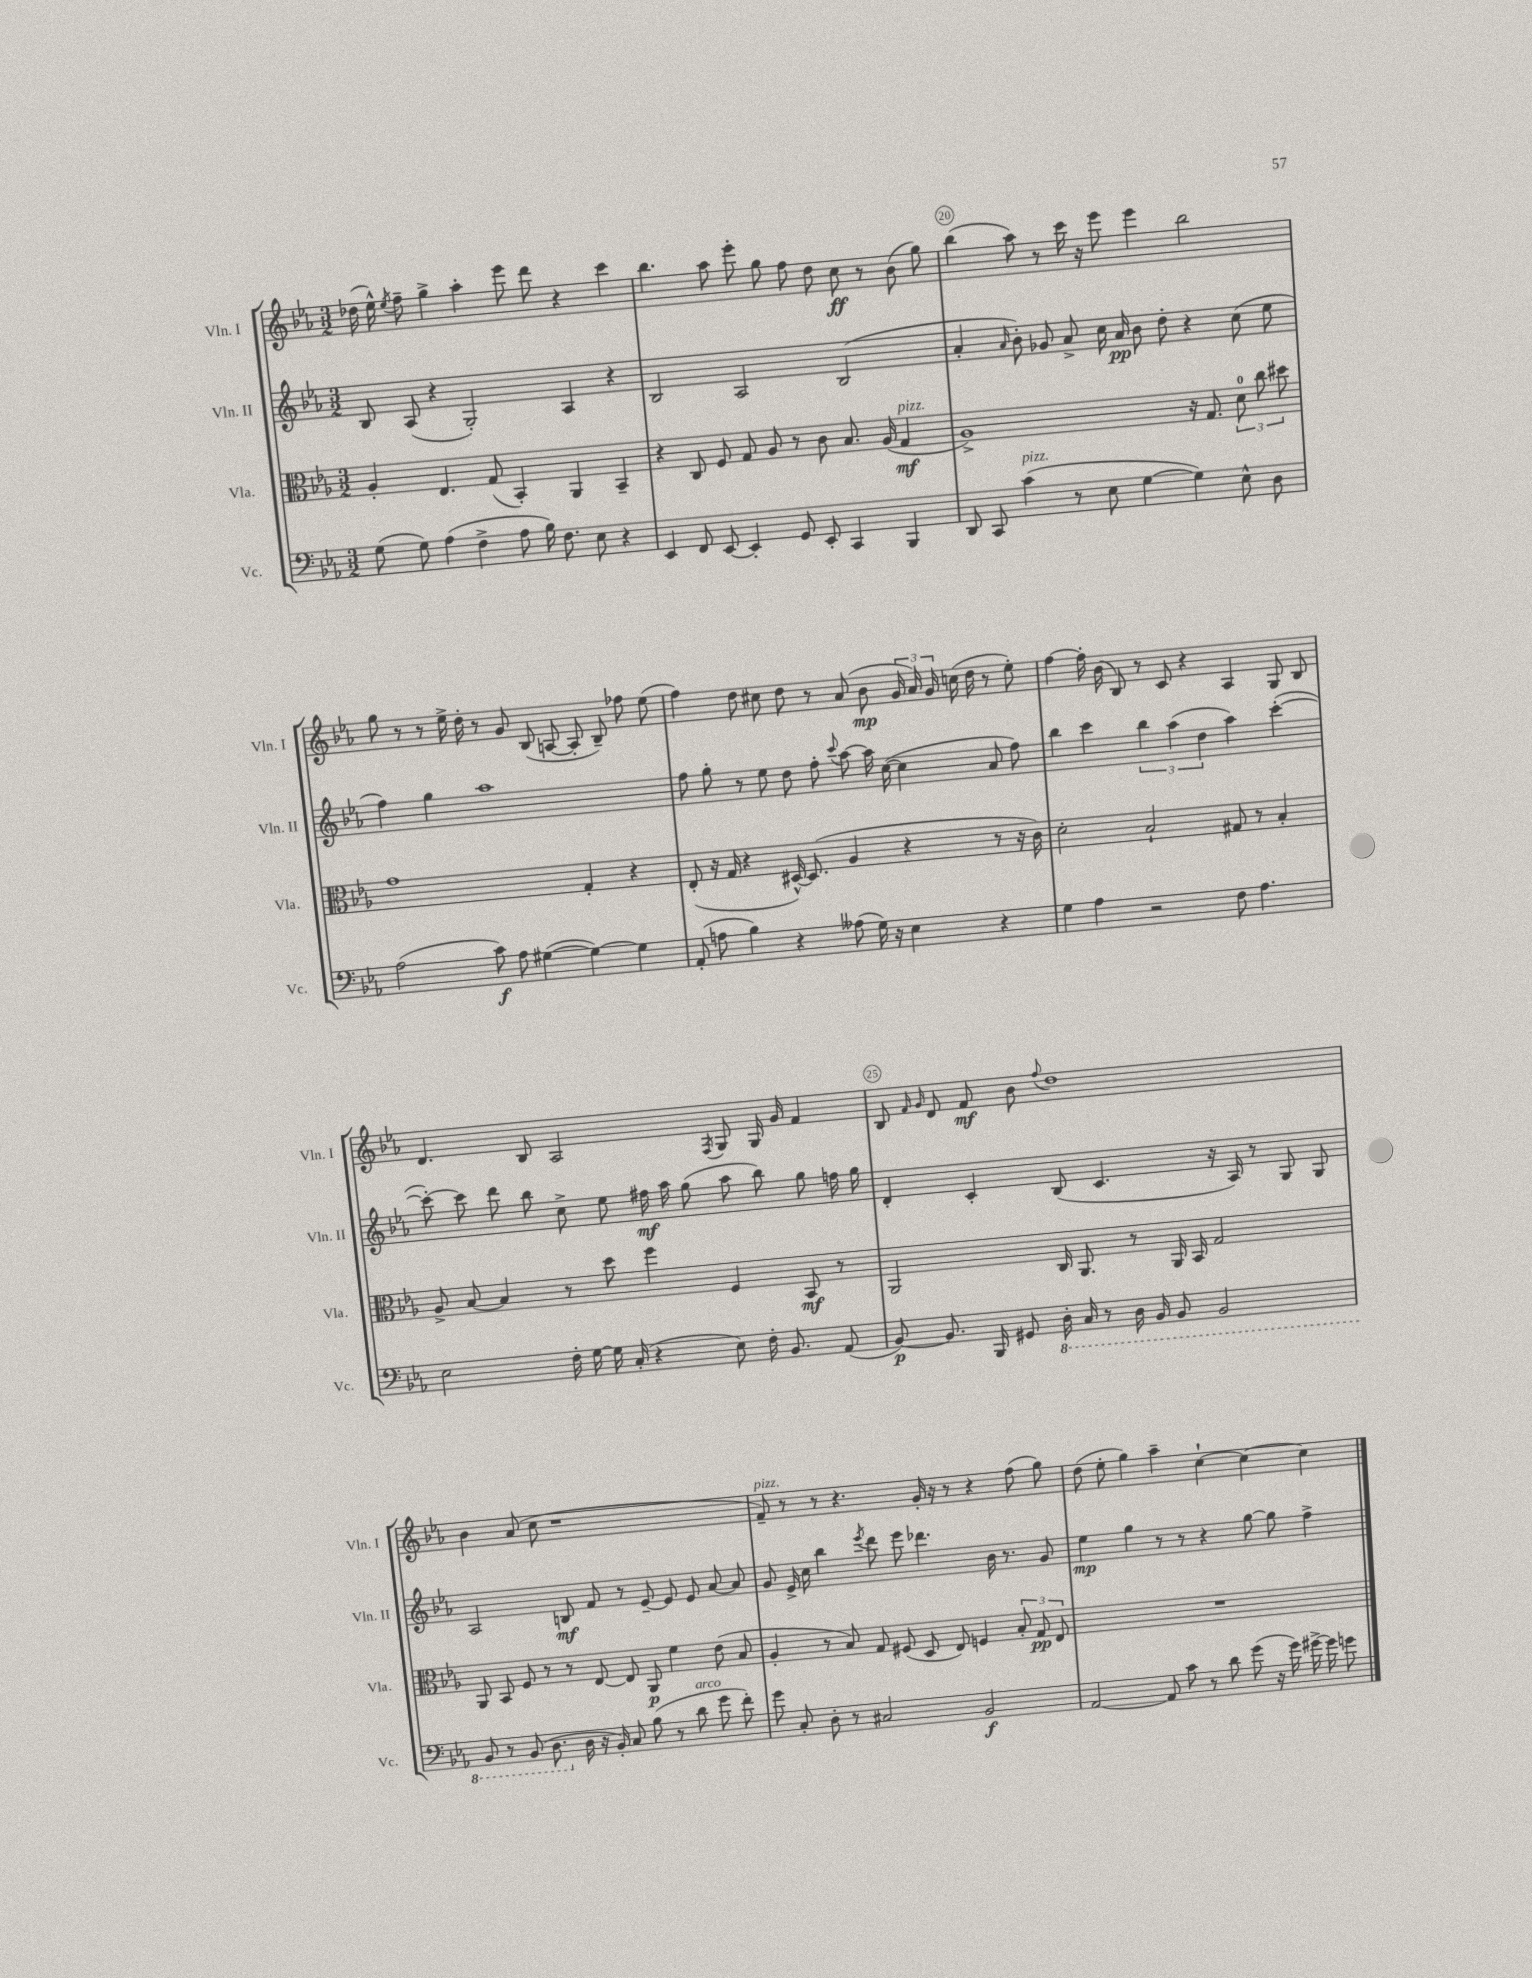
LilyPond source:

<<
\new StaffGroup <<
\new Staff = "s0" \with { instrumentName = "Vln. I" shortInstrumentName = "Vln. I" } {
    \clef treble \key ees \major \numericTimeSignature \time 3/2
    \autoBeamOff des''16( ees''16-^) \acciaccatura { ees''8 } f''8-- g''4-> aes''4-. ees'''8 d'''8 r4 c'''4 |
    bes''4. aes''8 ees'''8-. g''8 f''8 d''8 c''8\ff r8 bes'8( g''8) |
    bes''4( aes''8) r8 c'''16 r16 ees'''8 ees'''4 bes''2 |
    g''8 r8 r8 ees''16-> d''16-. r8 g'8 bes8( a8~ a8-. bes8--) fes''8 ees''8( |
    f''4) d''8 cis''8 d''8 r8 aes'8( bes'8\mp \tuplet 3/2 { g'16 aes'16) g'16 } c''16( d''16 r8 ees''8-.) |
    f''4~ f''16-. bes'16( bes8) r8 c'8 r4 aes4 g8 bes8 |
    d'4. bes8 aes2 \acciaccatura { f8 } g8 g16 g'16 f'4 |
    bes8 \grace { f'16 g'16 } d'8 f'8\mf bes'8 \appoggiatura { f''8 } d''1 |
    bes'4 aes'8( c''8 r1 |
    f'8--^\markup { \italic "pizz." }) r8 r8 r4. g'16-. r16 r8 r4 f''8( g''8) |
    d''8( ees''8-. g''4) aes''4-- c''4~-! c''4~ c''4 \bar "|." |
}
\new Staff = "s1" \with { instrumentName = "Vln. II" shortInstrumentName = "Vln. II" } {
    \clef treble \key ees \major \numericTimeSignature \time 3/2
    \autoBeamOff bes8 aes8( r4 g2-.) aes4 r4 |
    bes2 aes2 bes2( |
    aes'4-. \grace { aes'16 } bes'8-.) ges'8 aes'8-> c''16 aes'16\pp bes'8 d''8-. r4 c''8( ees''8 |
    f''4) g''4 aes''1 |
    f''8 g''8-. r8 ees''8 d''8 f''8-. \appoggiatura { c'''8 } aes''8~ aes''16 c''16~( c''4 aes'8 f''8) |
    bes''4 c'''4 \tuplet 3/2 { bes''4 aes''4( d''4 } aes''4) c'''4~-.( |
    c'''8~-.) c'''8 d'''8 bes''8 c''8-> ees''8 fis''16\mf aes''16 g''8( aes''8 bes''8) g''8 f''16 g''16 |
    d'4-. c'4-. bes8( c'4. r16 aes16) r8 g8 g8 |
    aes2 b8\mf f'8 r8 ees'8~-- ees'8 ees'8 aes'8~ aes'8 |
    g'8 ees'16-> c''16 bes''4 \acciaccatura { ees'''8 } d'''8 ees'''8 des'''4. bes'16 r8. g'8 |
    ees''4\mp g''4 r8 r8 r4 g''8~ g''8 f''4-> \bar "|." |
}
\new Staff = "s2" \with { instrumentName = "Vla." shortInstrumentName = "Vla." } {
    \clef alto \key ees \major \numericTimeSignature \time 3/2
    \autoBeamOff aes4-. ees4. g8( bes,4-.) aes,4 bes,4-- |
    r4 c8 f8 g8 aes8 r8 c'8 bes8. aes16( g4\mf^\markup { \italic "pizz." } |
    aes1->) r16 g8. \tuplet 3/2 { d'8-0 c''8 dis''8 } |
    g'1 g4-. r4 |
    ees8-.( r16 g16 r4 dis16~-^) dis8.( aes4 r4 r8 r16 c'16) |
    d'2-. bes2-! gis8 r8 bes4-. |
    aes8-> bes8~ bes4 r8 d''8 f''4 f4 bes,8\mf r8 |
    aes,2 c16 aes,8. r8 aes,16 bes,16 g2 |
    aes,8 bes,8 f8 r8 r8 ees8~ ees8 aes,8\p f'4 ees'8( bes8 |
    aes4-. r8 bes8) g8 fis8( d8 ees8) f4 \tuplet 3/2 { bes8-. g8\pp ees8 } |
    R1. \bar "|." |
}
\new Staff = "s3" \with { instrumentName = "Vc." shortInstrumentName = "Vc." } {
    \clef bass \key ees \major \numericTimeSignature \time 3/2
    \autoBeamOff g8( g8) aes4( f4-> aes8 bes16) f8. ees8 r4 |
    ees,4 f,8 ees,8~ ees,4-. g,8 ees,8-. c,4 bes,,4 |
    d,8 c,8 c'4^\markup { \italic "pizz." }( r8 ees8 g4~ g4) ees8-^ d8 |
    aes2( c'8\f) aes8 gis4~( gis4~) gis4 |
    aes,8-.( a8 bes4) r4 aeses8( g16) r16 ees4 r4 |
    g4 aes4 r2 f8 aes4. |
    ees2 f16-. g16~ g16 c16-.( r4 ees8) f16-. bes,8. aes,8( |
    bes,8~\p) bes,8. bes,,16 gis,8 \ottava #-1 d,16-. c,16 r8 d,16 bes,,16 bes,,8 bes,,2 |
    bes,,8 r8 bes,,8( d,8. \ottava #0 d16 r16 bes,16-.) c8 bes8( r8 d'8^\markup { \italic "arco" } g'8 f'8-.) |
    g'8 c8-. d8-. r8 cis2 bes,2\f |
    aes,2~ aes,8 c'8 r8 d'8 g'8( r16 g'16) gis'16~-> gis'16 g'8 \bar "|." |
}
>>
>>
\layout { \context { \Score currentBarNumber = #18 \override BarNumber.break-visibility = ##(#f #t #t) barNumberVisibility = #(every-nth-bar-number-visible 5) \override BarNumber.stencil = #(make-stencil-circler 0.1 0.3 ly:text-interface::print) } }
